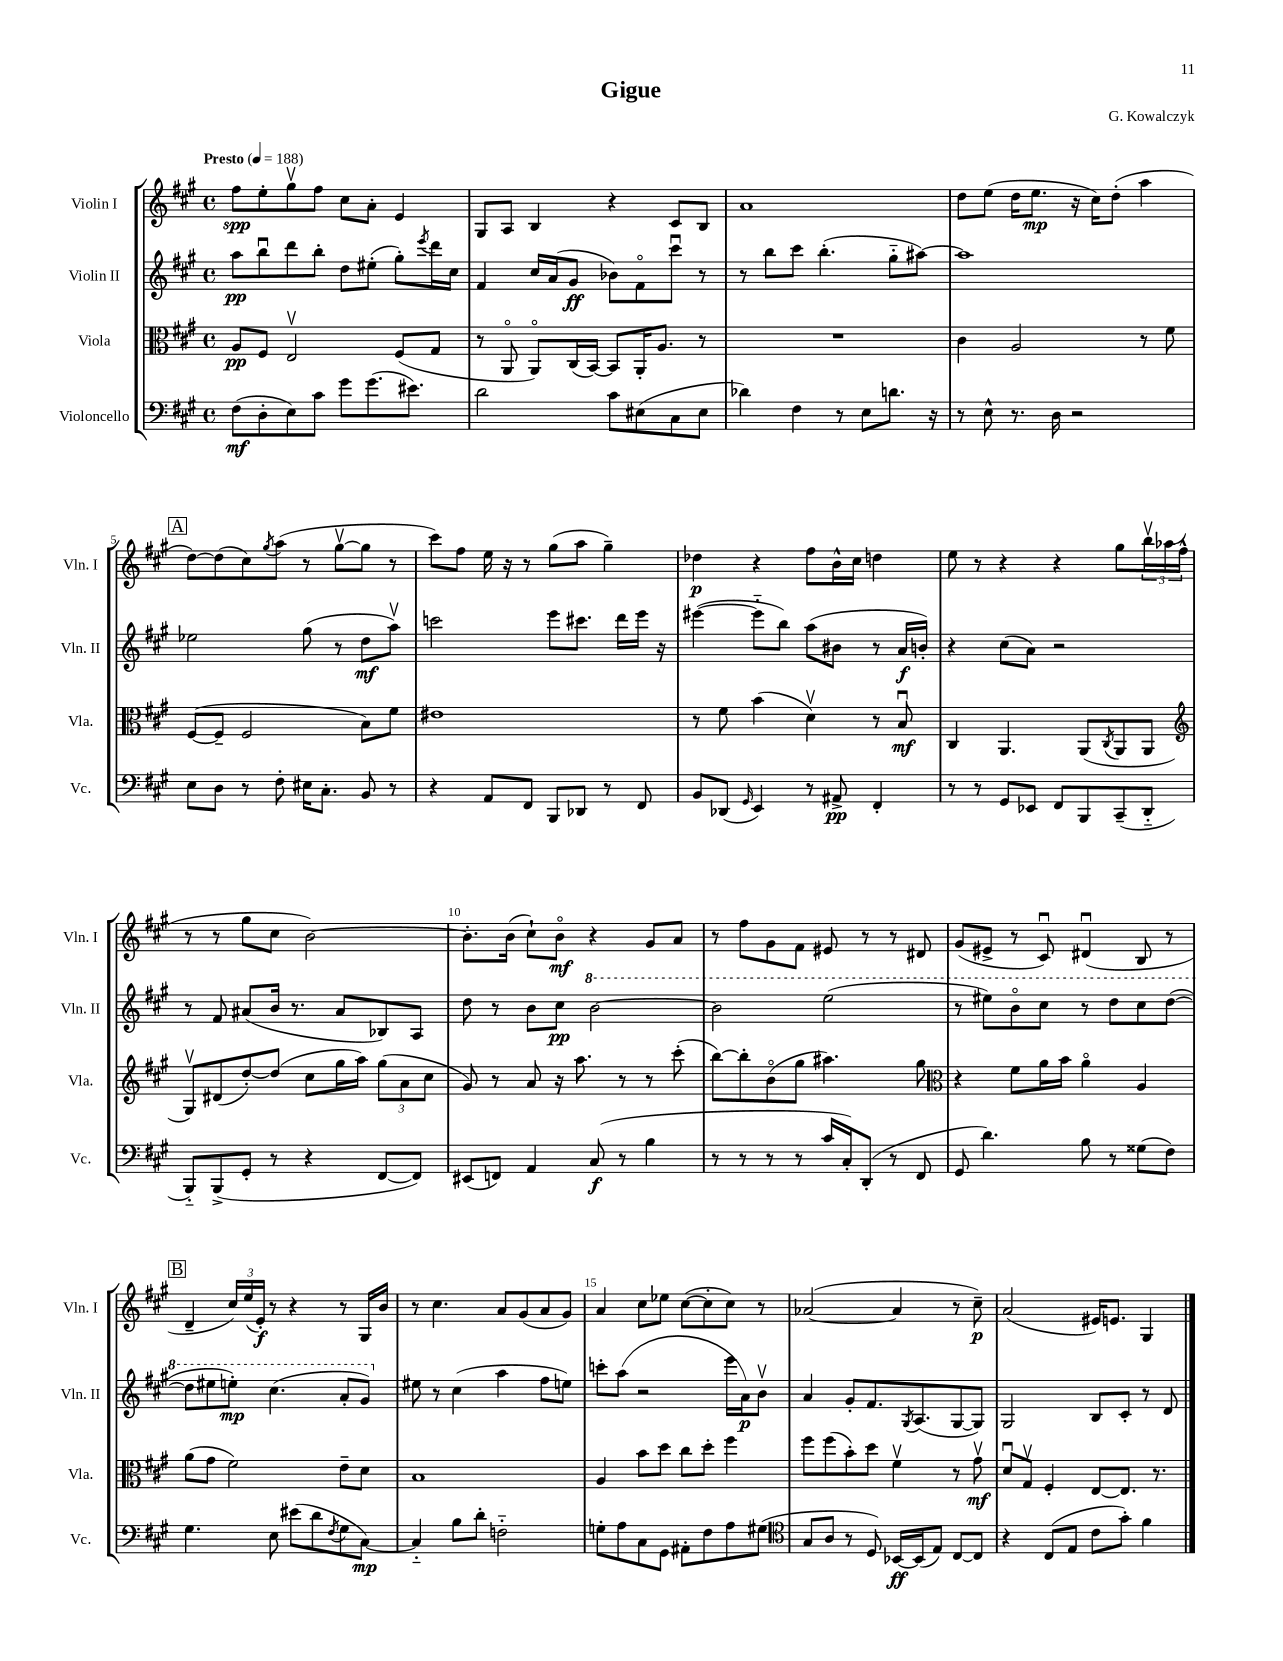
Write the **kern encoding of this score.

**kern	**dynam	**kern	**dynam	**kern	**dynam	**kern	**dynam
*part4	*part4	*part3	*part3	*part2	*part2	*part1	*part1
*staff4	*staff4	*staff3	*staff3	*staff2	*staff2	*staff1	*staff1
*I"Violoncello	*	*I"Viola	*	*I"Violin II	*	*I"Violin I	*
*I'Vc.	*	*I'Vla.	*	*I'Vln. II	*	*I'Vln. I	*
*clefF4	*	*clefC3	*	*clefG2	*	*clefG2	*
*k[f#c#g#]	*	*k[f#c#g#]	*	*k[f#c#g#]	*	*k[f#c#g#]	*
*M4/4	*	*M4/4	*	*M4/4	*	*M4/4	*
*met(c)	*	*met(c)	*	*met(c)	*	*met(c)	*
*MM188	*	*MM188	*	*MM188	*	*MM188	*
=1	=1	=1	=1	=1	=1	=1	=1
!	!	!	!	!	!	!LO:TX:a:B:t=Presto	!
(8F#\L	mf	8A/L	pp	8aa\L	pp	8ff#\L	spp
8D'\	.	8F#/J	.	8bbu\	.	8ee'\	.
8E\)	.	2Ev/	.	8ddd\	.	8gg#v\	.
8c#\J	.	.	.	8bb'\J	.	8ff#\J	.
8g#\L	.	.	.	8dd\L	.	8cc#\L	.
(8.g#\	.	.	.	(8ee#X'\J	.	8a'\J	.
.	.	(8F#/L	.	8gg#'\L)	.	4e/	.
8.e#X\J)	.	.	.	.	.	.	.
.	.	.	.	8qeee/	.	.	.
.	.	8G#/J	.	16ddd\L	.	.	.
.	.	.	.	16cc#\JJ	.	.	.
=2	=2	=2	=2	=2	=2	=2	=2
2d\	.	8r	.	4f#/	.	8G#/L	.
.	.	8AA/	.	.	.	8A/J	.
.	.	8AA/L)	.	16cc#/LL	.	4B/	.
.	.	.	.	(16a/J	.	.	.
.	.	(16C#/L	.	8g#/J	ff	.	.
.	.	[16BB/JJ)	.	.	.	.	.
8c#\L	.	8BB/L]	.	8b-X\L)	.	4r	.
(8E#X\	.	16AA'/K	.	8f#\	.	.	.
.	.	8.A/J	.	.	.	.	.
8C#\	.	.	.	8ccc#u\J	.	8c#/L	.
8E#\J	.	8r	.	8r	.	8B/J	.
=3	=3	=3	=3	=3	=3	=3	=3
4d-X\)	.	1r	.	8r	.	1a	.
.	.	.	.	8bb\L	.	.	.
4F#\	.	.	.	8ccc#\J	.	.	.
.	.	.	.	(4.bb'\	.	.	.
8r	.	.	.	.	.	.	.
8E\L	.	.	.	.	.	.	.
8.dn\J	.	.	.	8gg#\L	.	.	.
.	.	.	.	[8aa#X\J)	.	.	.
16r	.	.	.	.	.	.	.
=4	=4	=4	=4	=4	=4	=4	=4
8r	.	4c#\	.	1aa#]	.	8dd\L	.
8E^^\	.	.	.	.	.	(8ee\J	.
8.r	.	2A/	.	.	.	16dd\KL	.
.	.	.	.	.	.	8.ee\J	mp
16D\	.	.	.	.	.	.	.
2r	.	.	.	.	.	16r	.
.	.	.	.	.	.	16cc#\KL)	.
.	.	.	.	.	.	(8dd'\J	.
.	.	8r	.	.	.	4aa\	.
.	.	8f#\	.	.	.	.	.
!!LO:LB:g=z
!!LO:REH:place=s1:t=A
=5	=5	=5	=5	=5	=5	=5	=5
8E\L	.	([8F#/L	.	2ee-X\	.	[8dd\L)	.
8D\J	.	8F#~/J]	.	.	.	(8dd\]	.
8r	.	2F#/	.	.	.	8cc#\)	.
.	.	.	.	.	.	8qgg#/	.
8F#'\	.	.	.	.	.	(8aa\J	.
16E#X\KL	.	.	.	(8gg#\	.	8r	.
8.C#'\J	.	.	.	.	.	.	.
.	.	.	.	8r	.	[8gg#v\L	.
8BB/	.	8B\L)	.	8dd\L	mf	8gg#\J]	.
8r	.	8f#\J	.	8aav\J)	.	8r	.
=6	=6	=6	=6	=6	=6	=6	=6
4r	.	1e#X	.	2cccn\	.	8ccc#\L)	.
.	.	.	.	.	.	8ff#\J	.
8AA/L	.	.	.	.	.	16ee\	.
.	.	.	.	.	.	16r	.
8FF#/J	.	.	.	.	.	8r	.
8BBB/L	.	.	.	8eee\L	.	(8gg#\L	.
8DD-X/J	.	.	.	8.ccc#X\J	.	8aa\J	.
8r	.	.	.	.	.	4gg#~\)	.
.	.	.	.	16ddd\LL	.	.	.
8FF#/	.	.	.	16eee\JJ	.	.	.
.	.	.	.	16r	.	.	.
=7	=7	=7	=7	=7	=7	=7	=7
8BB/L	.	8r	.	([4eee#X\	.	4dd-X\	p
(8DD-X/J	.	8f#\	.	.	.	.	.
16qqGG#/	.	.	.	.	.	.	.
4EE/)	.	(4b\	.	8eee#\L]	.	4r	.
.	.	.	.	8bb\J)	.	.	.
8r	.	4dv\)	.	(8aa\L	.	8ff#\L	.
8AA#X^/	pp	.	.	8b#X\J	.	16b^^\L	.
.	.	.	.	.	.	16cc#\JJ	.
4FF#'/	.	8r	.	8r	.	4ddn\	.
.	.	8Bu/	mf	16a/LL	f	.	.
.	.	.	.	16bn'/JJ)	.	.	.
=8	=8	=8	=8	=8	=8	=8	=8
8r	.	4C#/	.	4r	.	8ee\	.
8r	.	.	.	.	.	8r	.
8GG#/L	.	4.AA/	.	(8cc#\L	.	4r	.
8EE-X/J	.	.	.	8a\J)	.	.	.
8FF#/L	.	.	.	2r	.	4r	.
8BBB/	.	(8AA/L	.	.	.	.	.
.	.	8qC#/	.	.	.	.	.
(8CC#~/	.	8AA/	.	.	.	8gg#\L	.
8DD/J	.	8AA/J	.	.	.	24bbv\L	.
.	.	.	.	.	.	24aa-X\	.
.	.	.	.	.	.	(24ff#^^\JJ	.
!!LO:LB:g=z
=9	=9	=9	=9	=9	=9	=9	=9
*	*	*clefG2	*	*	*	*	*
8BBB/L)	.	8G#v/L)	.	8r	.	8r	.
(8BBB^/	.	(8d#X/	.	8f#/	.	8r	.
8GG#'/J	.	[8dd'/)	.	(8a#X/L	.	8gg#\L	.
8r	.	(8dd/J]	.	16b/Jk	.	8cc#\J	.
.	.	.	.	8.r	.	.	.
4r	.	8cc#\L	.	.	.	[2b\)	.
.	.	16gg#\L	.	8a#/L	.	.	.
.	.	16aa\JJ)	.	.	.	.	.
[8FF#/L	.	(12gg#\L	.	8B-X/)	.	.	.
.	.	12a\	.	.	.	.	.
8FF#/J])	.	.	.	8A/J	.	.	.
.	.	12cc#\J	.	.	.	.	.
=10	=10	=10	=10	=10	=10	=10	=10
(8EE#X/L	.	8g#/)	.	8dd\	.	8.b'\L]	.
8FFn/J)	.	8r	.	8r	.	.	.
.	.	.	.	.	.	(16b\Jk	.
4AA/	.	8a/	.	8b\L	.	8cc#`\L)	.
.	.	16r	.	8cc#\J	pp	8b\J	mf
.	.	8.aa\	.	.	.	.	.
*	*	*	*	*8va	*	*	*
(8C#/	f	.	.	[2bb\	.	4r	.
8r	.	8r	.	.	.	.	.
4B\	.	8r	.	.	.	8g#/L	.
.	.	(8ccc#'\	.	.	.	8a/J	.
=11	=11	=11	=11	=11	=11	=11	=11
8r	.	[8bb\L)	.	2bb\]	.	8r	.
8r	.	8bb'\]	.	.	.	8ff#\L	.
8r	.	(8b\	.	.	.	8g#\	.
8r	.	8gg#\J	.	.	.	8f#\J	.
16c#/LL	.	4.aa#X\)	.	(2eee\	.	8e#X/	.
16C#'/J)	.	.	.	.	.	.	.
(8DD'/J	.	.	.	.	.	8r	.
8r	.	.	.	.	.	8r	.
8FF#/	.	8gg#\	.	.	.	8d#X/	.
=12	=12	=12	=12	=12	=12	=12	=12
*	*	*clefC3	*	*	*	*	*
8GG#/	.	4r	.	8r	.	(8g#/L	.
4.d\)	.	.	.	8eee#X\L)	.	8e#X^/J	.
.	.	8f#\L	.	8bb\	.	8r	.
.	.	16a\L	.	8ccc#\J	.	8c#u/)	.
.	.	16b\JJ	.	.	.	.	.
8B\	.	4a\	.	8r	.	(4d#Xu/	.
8r	.	.	.	8ddd\L	.	.	.
(8G##X\L	.	4A/	.	8ccc#\	.	8B/	.
8F#\J)	.	.	.	([8ddd\J	.	8r	.
!!LO:LB:g=z
!!LO:REH:place=s1:t=B
=13	=13	=13	=13	=13	=13	=13	=13
4.G#\	.	(8a\L	.	8ddd\L]	.	4d~/	.
.	.	8g#\J	.	8eee#X\	.	.	.
.	.	2f#\)	.	8eeen'\J)	mp	24cc#/LL)	.
.	.	.	.	.	.	(24ee/	.
.	.	.	.	.	.	24e'/JJ)	f
8E\	.	.	.	(4.ccc#\	.	8r	.
(8e#X\L	.	.	.	.	.	4r	.
8d\	.	.	.	.	.	.	.
8qF#/	.	.	.	.	.	.	.
8G#\	.	8e~\L	.	8aa'/L	.	8r	.
[8C#\J)	mp	8d\J	.	8gg#/J)	.	16G#/LL	.
.	.	.	.	.	.	16b/JJ	.
=14	=14	=14	=14	=14	=14	=14	=14
*	*	*	*	*X8va	*	*	*
4C#/]	.	1B	.	8ee#X\	.	8r	.
.	.	.	.	8r	.	4.cc#\	.
8B\L	.	.	.	(4cc#\	.	.	.
8d'\J	.	.	.	.	.	.	.
2Fn\	.	.	.	4aa\	.	8a/L	.
.	.	.	.	.	.	(8g#/	.
.	.	.	.	8ff#\L	.	8a/	.
.	.	.	.	8een\J)	.	8g#/J)	.
=15	=15	=15	=15	=15	=15	=15	=15
8Gn'\L	.	4A/	.	8cccn'\L	.	4a/	.
8A\	.	.	.	(8aa\J	.	.	.
8C#\	.	8b\L	.	2r	.	8cc#\L	.
8GG#\J	.	8dd\J	.	.	.	8ee-X\J	.
8AA#X'\L	.	8cc#\L	.	.	.	([8cc#\L	.
8F#\	.	8dd'\J	.	.	.	8cc#'\]	.
8A\	.	4ff#\	.	16eee\LL	.	8cc#\J)	.
.	.	.	.	16a\J)	p	.	.
(8G#X\J	.	.	.	8bv\J	.	8r	.
=16	=16	=16	=16	=16	=16	=16	=16
*clefC4	*	*	*	*	*	*	*
8G#/L	.	8ff#\L	.	4a/	.	([2a-X/	.
8A/J	.	(8ff#\	.	.	.	.	.
8r	.	8b'\)	.	8g#'/L	.	.	.
8D/)	.	8dd\J	.	8.f#/	.	.	.
[16BB-X/LL	ff	4f#v\	.	.	.	4a-/]	.
.	.	.	.	8qG#/	.	.	.
(16BB-/J]	.	.	.	(8.A/	.	.	.
8E/J)	.	.	.	.	.	.	.
[8C#/L	.	8r	.	[8G#/	.	8r	.
8C#/J]	.	8g#v\	mf	8G#/J])	.	8cc#~\)	p
=17	=17	=17	=17	=17	=17	=17	=17
4r	.	8du/L	.	2G#/	.	(2a/	.
.	.	8G#v/J	.	.	.	.	.
(8C#/L	.	4F#'/	.	.	.	.	.
8E/J	.	.	.	.	.	.	.
8c#\L	.	[8E/L	.	8B/L	.	16e#X/KL)	.
.	.	.	.	.	.	8.en/J	.
8g#'\J)	.	8.E/J]	.	8c#'/J	.	.	.
4f#\	.	.	.	8r	.	4G#/	.
.	.	8.r	.	.	.	.	.
.	.	.	.	8d/	.	.	.
==	==	==	==	==	==	==	==
*-	*-	*-	*-	*-	*-	*-	*-
